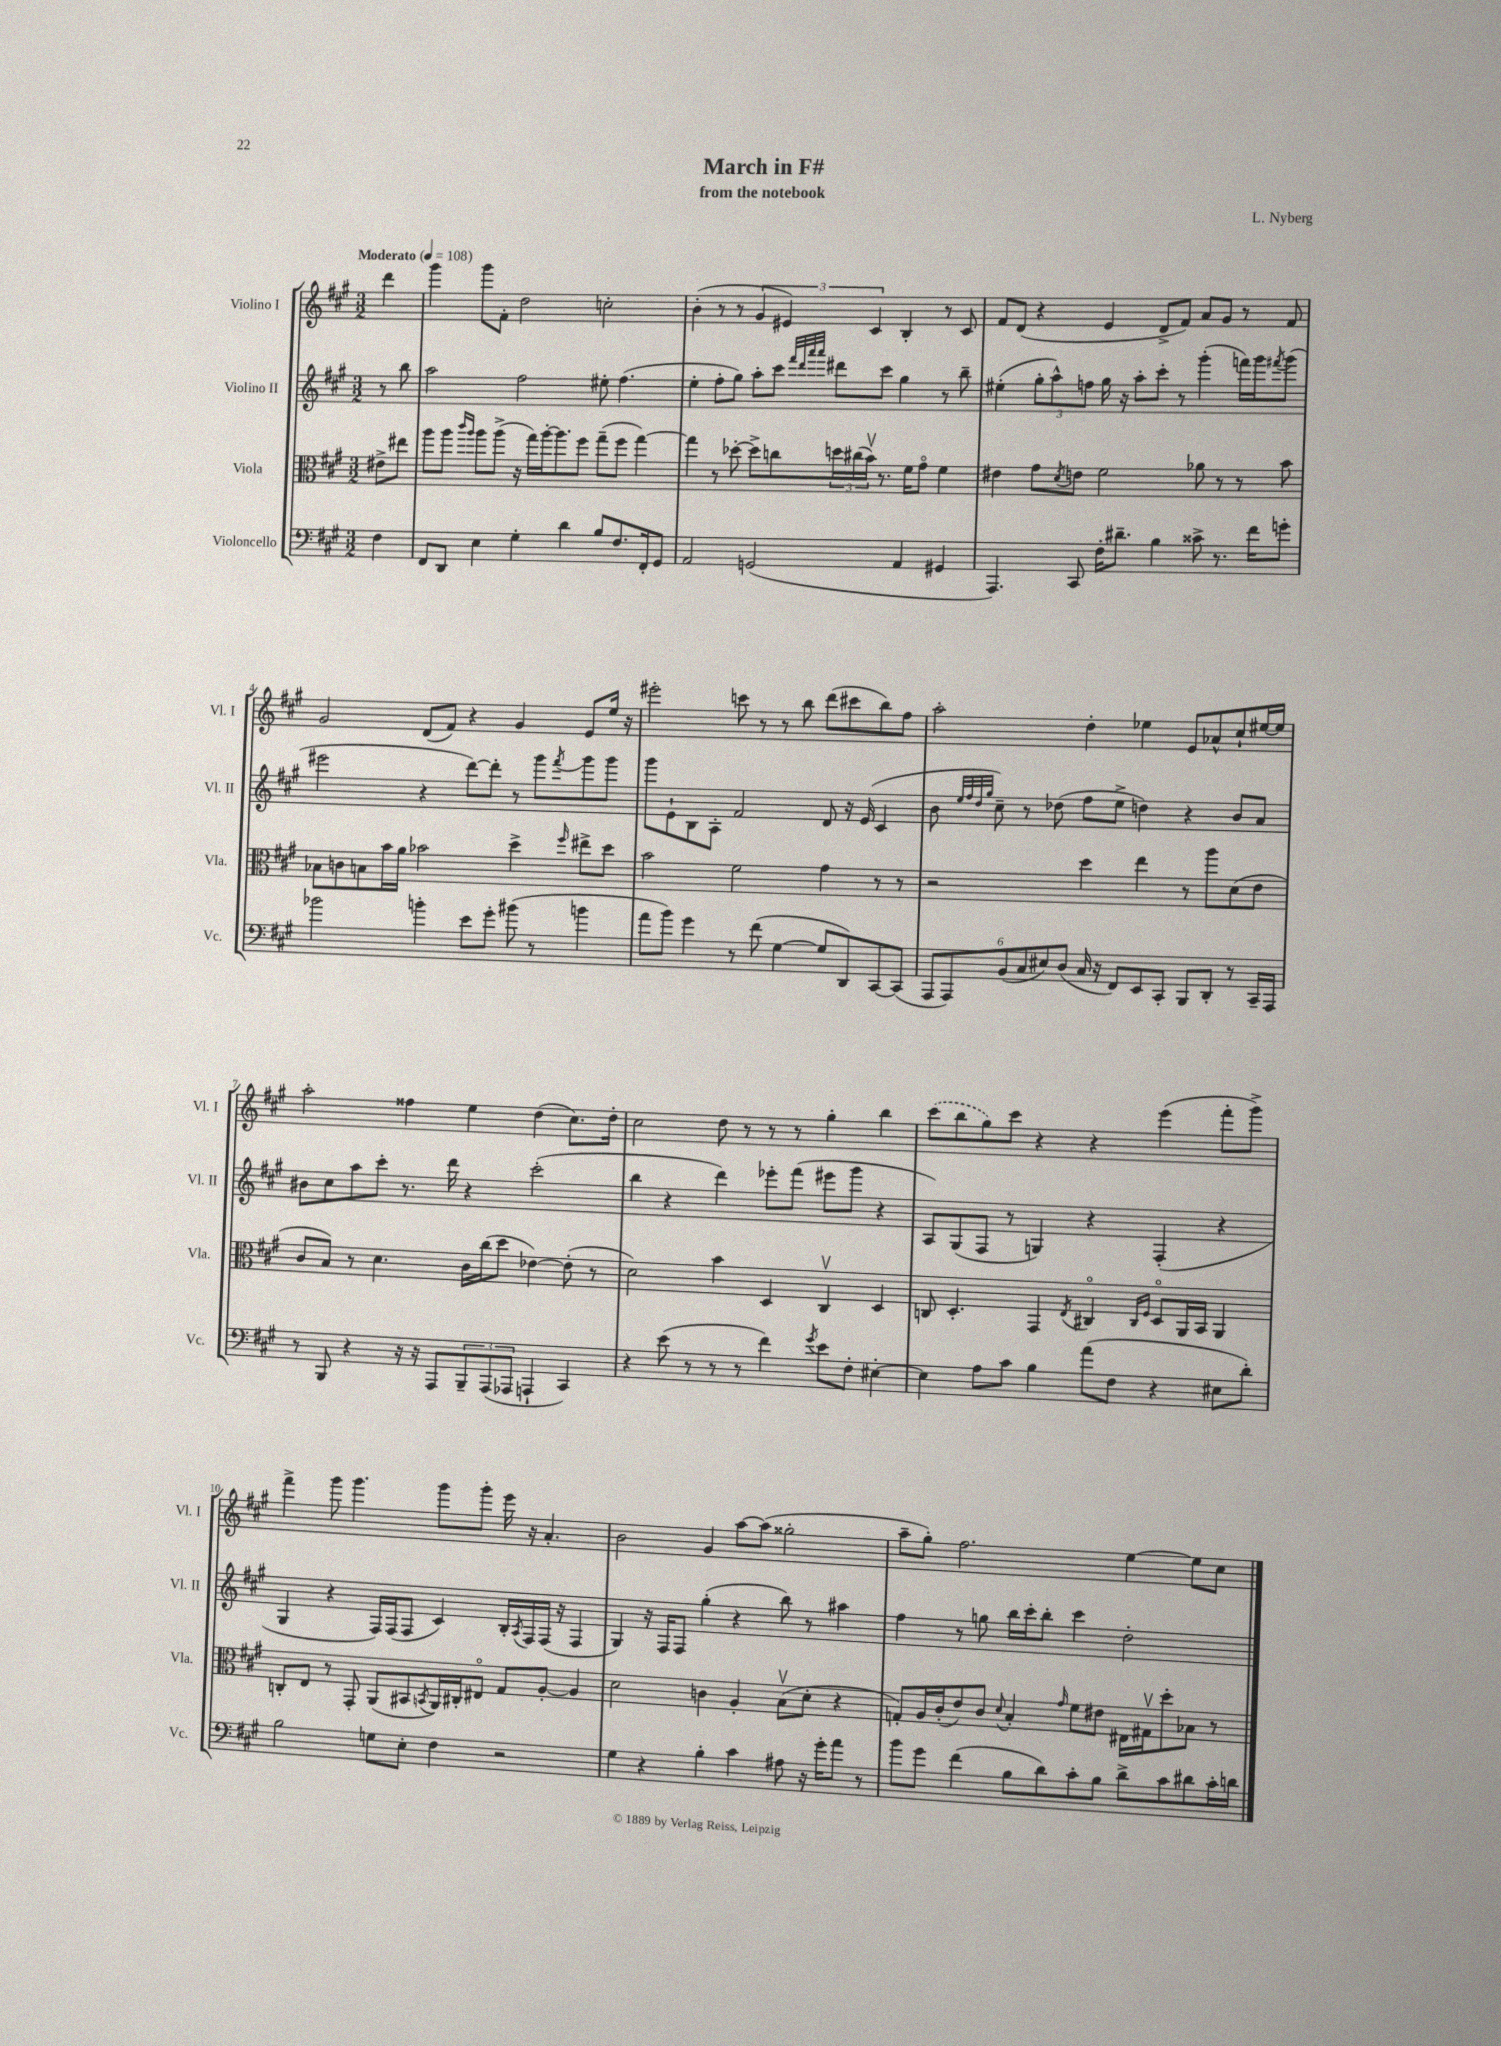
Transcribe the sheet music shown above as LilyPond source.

\header { title = "March in F#" composer = "L. Nyberg" subtitle = "from the notebook" }
<<
\new StaffGroup <<
\new Staff = "s0" \with { instrumentName = "Violino I" shortInstrumentName = "Vl. I" } {
    \clef treble \key a \major \numericTimeSignature \time 3/2 \partial 4 \tempo "Moderato" 4 = 108
    d'''4 |
    gis'''4 gis'''8 fis'8-. d''2 c''2-. |
    b'4-.( r8 r8 \tuplet 3/2 { gis'4 eis'4) cis'4 } b4-. r8 cis'8 |
    fis'8 d'8( r4 e'4 d'8-> fis'8) a'8 gis'8 r8 fis'8 |
    gis'2 d'8( fis'8) r4 gis'4 e'8 e''16 r16 |
    eis'''2-. c'''8 r8 r8 b''8 d'''8( cis'''8 b''8) fis''8 |
    a''2-. d''4-. ees''4 e'8 aes'8-^ cis''8-! eis''16~ eis''16 |
    a''2-. fisis''4 e''4 d''4( cis''8.) d''16-. |
    cis''2 d''8 r8 r8 r8 gis''4-. b''4 |
    \once \slurDashed cis'''8( b''8 gis''8) cis'''8 r4 r4 e'''4( fis'''8-. gis'''8->) |
    fis'''4-> gis'''8 gis'''4. gis'''8 gis'''8-. e'''16 r16 a'4.-. |
    b'2 gis'4 a''8~ a''8( gisis''2-. |
    a''8-- gis''8-.) fis''2. e''4~ e''8 cis''8 \bar "|." |
}
\new Staff = "s1" \with { instrumentName = "Violino II" shortInstrumentName = "Vl. II" } {
    \clef treble \key a \major \numericTimeSignature \time 3/2 \partial 4
    r8 b''8 |
    a''2 fis''2 eis''8-. fis''4.( |
    e''4-. fis''8-. gis''8) a''8-. cis'''8 \grace { fis'''32 d'''32 a'''32 a'''32 } dis'''8 cis'''8 gis''4 r8 b''8-- |
    eis''4-.( \tuplet 3/2 { gis''8-. a''8-^) f''8 } gis''16 r16 a''8-. cis'''8-. r8 gis'''4-.( f'''16) gis'''16 \acciaccatura { fis'''8 } gis'''8( |
    eis'''2 r4 d'''8~) d'''8-. r8 gis'''8 \acciaccatura { fis'''8 } gis'''8 gis'''8 |
    gis'''8 e'8-! b8 a8-. fis'2 d'8 r16 e'16( cis'4 |
    b'8 \grace { e''32 fis''32 d''32 gis''32 } cis''8--) r8 des''8( fis''8 e''8-> d''4) r4 b'8 a'8 |
    bis'8 cis''8 a''8 cis'''8-. r8. d'''16 r4 cis'''2-.( |
    b''4 r4 d'''4) ees'''8-. fis'''8( eis'''8 gis'''8 r4 |
    a8) gis8( fis8 r8 g4) r4 fis4-.( r4 |
    gis4 r4 fis16) fis16( fis8 cis'4) b16-. \acciaccatura { a8 } fis16 fis16( r16 fis4 |
    gis4) r16 fis16 fis8 gis''4-.( r4 b''8) r8 ais''4 |
    fis''4 r8 g''8 b''16 cis'''16-. b''8-. cis'''4 d''2-. \bar "|." |
}
\new Staff = "s2" \with { instrumentName = "Viola" shortInstrumentName = "Vla." } {
    \clef alto \key a \major \numericTimeSignature \time 3/2 \partial 4
    eis'8-> eis''8 |
    a''8 a''8 \grace { cis'''16 a''16 } a''8 a''8->( r16 gis''16) a''16~-. a''8. fis''8 gis''8--( fis''8 gis''4~) |
    gis''4 r8 des''8~-. des''8-> c''8 \tuplet 3/2 { d''16 cis''16( b'16\upbow) } r8. fis'16 gis'8\flageolet fis'4 |
    eis'4 gis'8 \acciaccatura { d'8 } e'8 fis'2 aes'8 r8 r8 b'8 |
    bes8 c'8 b8 b'16 a'16 bes'2 d''4-> \grace { fis''16 } eis''8-> d''8 |
    b'2 fis'2 gis'4 r8 r8 |
    r2 d''4 e''4 r8 a''8 d'8( e'8 |
    cis'8 b8) r8 d'4. cis'16 cis''16( d''8 ees'4~) ees'8-.( r8 |
    d'2) b'4 d4 cis4\upbow d4 |
    c8 d4.-. gis,4 \acciaccatura { e8 } cis4\flageolet \grace { cis16 fis16 } d8\flageolet a,16 b,16 a,4 |
    c8-. e8 r8 gis,8-. a,8( bis,8 \acciaccatura { b,8 } a,16) cis16-. eis8\flageolet gis8 a8~-. a4 |
    d'2 c'4 a4-. b8\upbow( d'8-. r4 |
    g8-.) a16 cis'16-.( e'8) cis'8 \appoggiatura { d'8 } b4-. \grace { gis'16 } fis'8 eis'8 eis16 gis16\upbow d''8-. bes8 r8 \bar "|." |
}
\new Staff = "s3" \with { instrumentName = "Violoncello" shortInstrumentName = "Vc." } {
    \clef bass \key a \major \numericTimeSignature \time 3/2 \partial 4
    fis4 |
    fis,8 d,8 e4 gis4-. d'4 b8 fis8. fis,16-. gis,8 |
    a,2 g,2( a,4 gis,4 |
    a,,4.) cis,8 fis16-. dis'8.-- b4 cisis'8-> r8. fis'16 g'8-. |
    bes'2 b'4-. e'8 gis'8-. bis'8( r8 b'4 |
    a'8 b'8) gis'4 r8 fis'8( gis4~ gis8 d,8) cis,8~ cis,8( |
    \tuplet 6/4 { a,,8 a,,8) b,8( cis8 eis8) d8( } cis16 r16 fis,8) e,8 cis,8-. b,,8 d,8-. r8 cis,16-- a,,16 |
    r8 b,,8 r4 r16 r16 a,,8 \tuplet 3/2 { b,,8-- a,,8( aes,,8 } a,,4-! cis,4) |
    r4 e'8( r8 r8 r8 fis'4) \acciaccatura { gis'8 } e'8 fis8-. eis4~-. |
    eis4 a8 cis'8 b4 a'8( fis8 r4 eis8 d'8-.) |
    b2 g8 e8-. fis4 r2 |
    gis4 r4 b4-. cis'4 ais8 r16 gis'16-. a'8 r8 |
    b'8 gis'8 fis'4( b8 d'8) cis'8-. b8 d'8-> cis'8 dis'8 cis'16-. d'16 \bar "|." |
}
>>
>>
